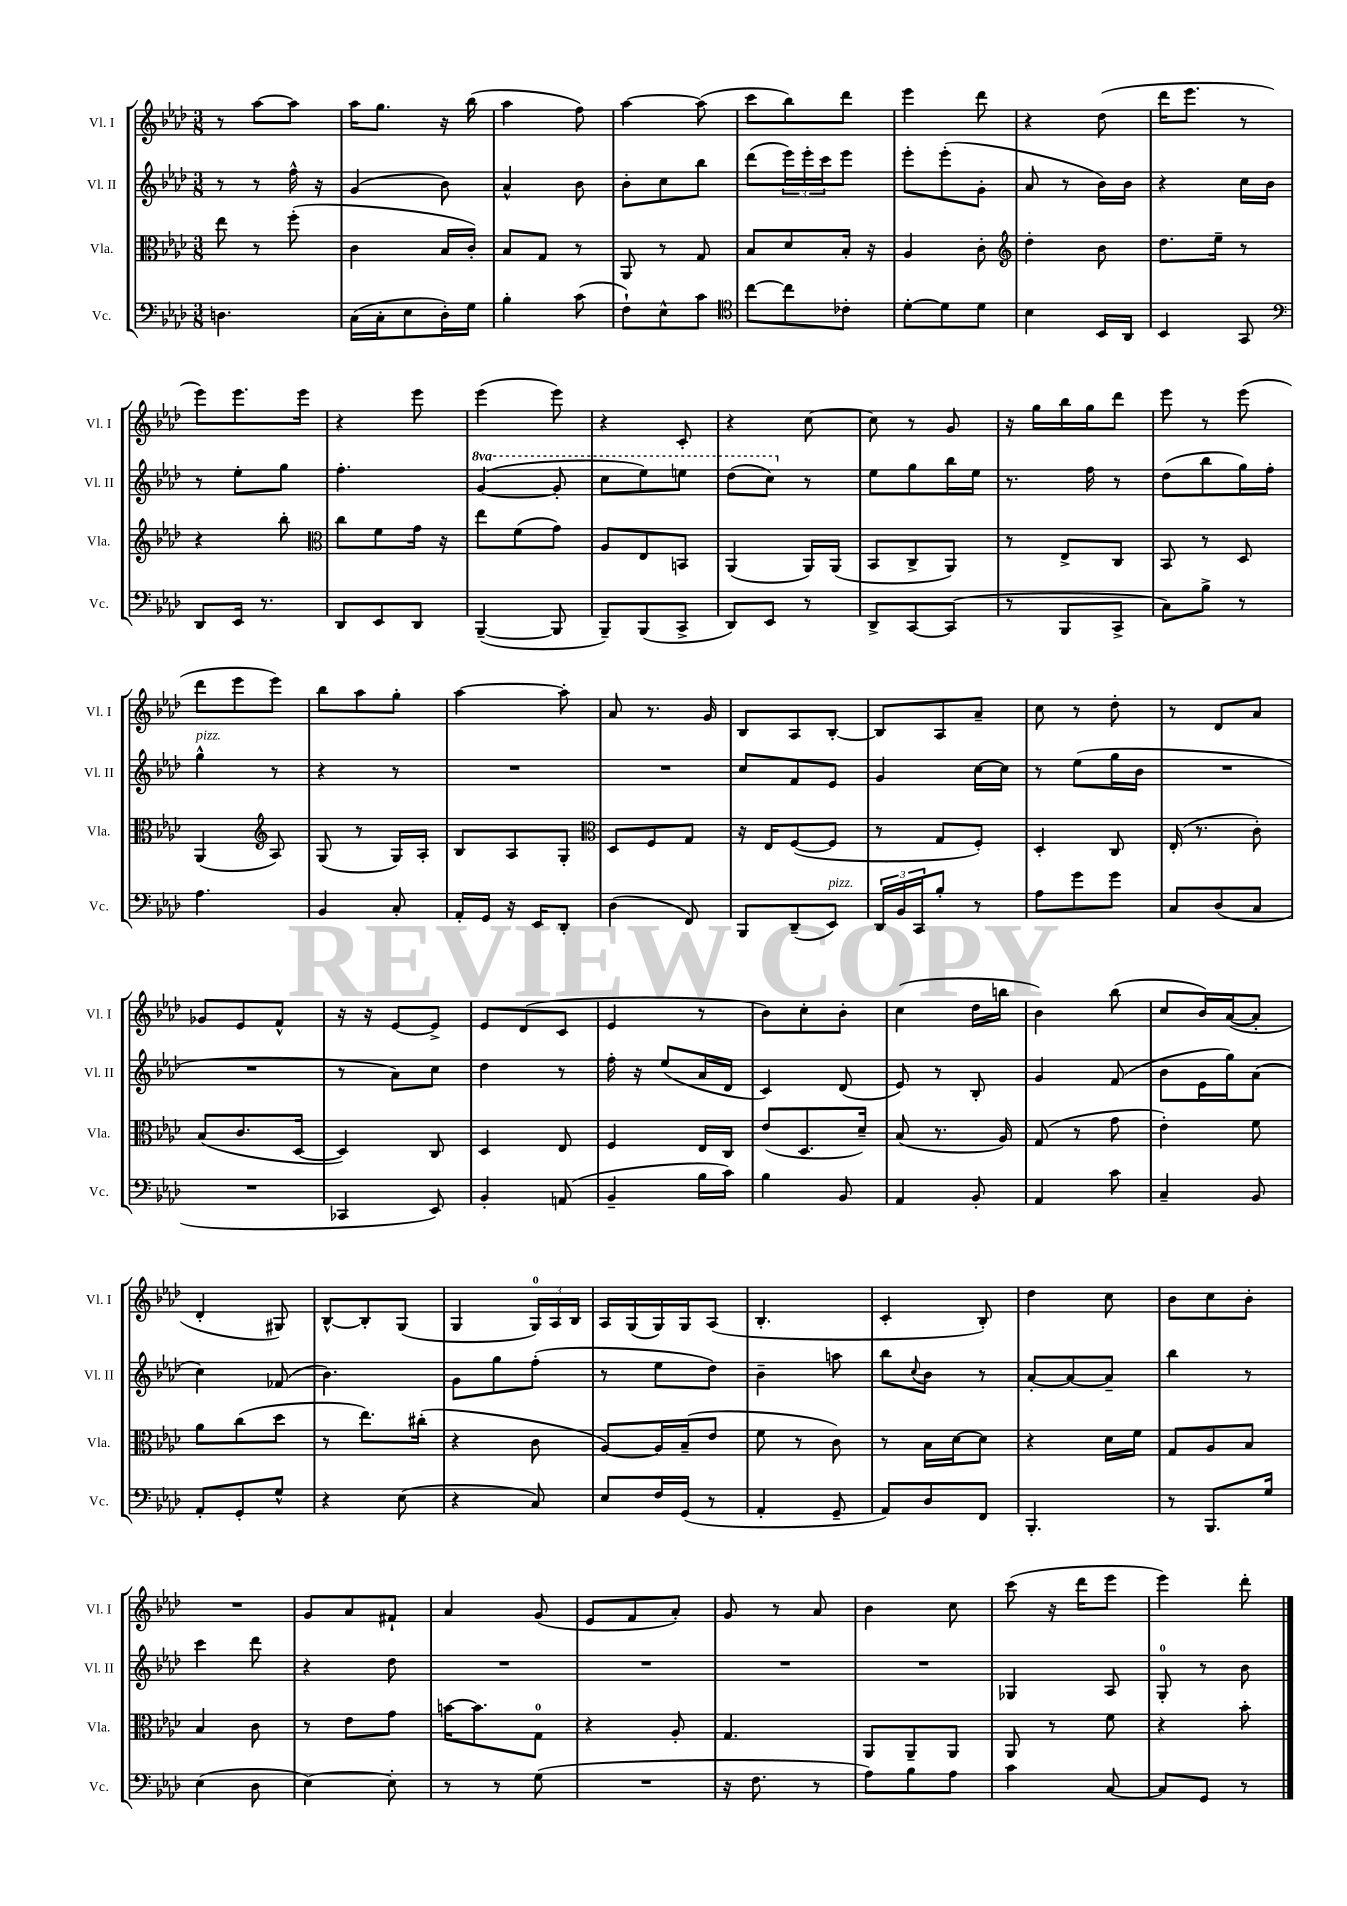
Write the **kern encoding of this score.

**kern	**kern	**kern	**kern
*part4	*part3	*part2	*part1
*staff4	*staff3	*staff2	*staff1
*I"Vc.	*I"Vla.	*I"Vl. II	*I"Vl. I
*I'Vc.	*I'Vla.	*I'Vl. II	*I'Vl. I
*clefF4	*clefC3	*clefG2	*clefG2
*k[b-e-a-d-]	*k[b-e-a-d-]	*k[b-e-a-d-]	*k[b-e-a-d-]
*M3/8	*M3/8	*M3/8	*M3/8
=11	=11	=11	=11
4.Dn\	8ee-\	8r	8r
.	8r	8r	[8aa-\L
.	(8ff'\	16ff^^\	8aa-\J]
.	.	16r	.
=12	=12	=12	=12
(16C\LL	4c\	(4g/	16aa-\KL
16C'\J	.	.	8.gg\J
8E-\	.	.	.
16D-'\L)	16B-/LL	8b-\)	16r
16G\JJ	16c'/JJ)	.	(16bb-\
=13	=13	=13	=13
4B-'\	8B-/L	4a-^^/	4aa-\
.	8G/J	.	.
(8c\	8r	8b-\	8ff\)
=14	=14	=14	=14
8F`\L)	8AA-/	8b-'\L	[4aa-\
8E-^^\	8r	8cc\	.
8c\J	8G/	8bb-\J	(8aa-\]
=15	=15	=15	=15
*clefC4	*	*	*
[8cc\L	8B-/L	(8ddd-\L	8ccc\L
8cc\]	8d-/	24eee-\L)	8bb-\)
.	.	24eee-'\	.
.	.	24ccc\J	.
8c-X'\J	16B-'/Jk	8eee-\J	8ddd-\J
.	16r	.	.
=16	=16	=16	=16
[8d-'\L	4A-/	8eee-'\L	4eee-\
8d-\]	.	(8eee-'\	.
8d-\J	8c'\	8g'\J	8ddd-\
=17	=17	=17	=17
*	*clefG2	*	*
4B-\	4dd-'\	8a-/	4r
.	.	8r	.
16BB-/LL	8b-\	16b-\LL)	(8dd-\
16AA-/JJ	.	16b-\JJ	.
=18	=18	=18	=18
4BB-/	8.dd-\L	4r	16ddd-\KL
.	.	.	8.eee-\J
.	16ee-~\Jk	.	.
8GG/	8r	16cc\LL	8r
.	.	16b-\JJ	.
!!LO:LB:g=z
=19	=19	=19	=19
*clefF4	*	*	*
8DD-/L	4r	8r	8eee-\L)
16EE-/Jk	.	8ee-'\L	8.eee-\
8.r	.	.	.
.	8bb-'\	8gg\J	.
.	.	.	16eee-\Jk
=20	=20	=20	=20
*	*clefC3	*	*
8DD-/L	8cc\L	4.ff'\	4r
8EE-/	8f\	.	.
8DD-/J	16g\Jk	.	8eee-\
.	16r	.	.
=21	=21	=21	=21
*	*	*8va	*
([4BBB-~/	8ee-\L	([4gg/	(4eee-\
.	(8f\	.	.
8BBB-/]	8g\J)	8gg'/]	8eee-\)
=22	=22	=22	=22
8BBB-~/L)	8A-/L	8ccc\L	4r
(8BBB-/	8E-/	8eee-\)	.
8CC^/J	8BBn/J	8eeen\J	8c'/
=23	=23	=23	=23
8DD-/L)	(4AA-/	(8ddd-\L	4r
8EE-/J	.	8ccc\J)	.
*	*	*X8va	*
8r	16AA-/LL)	8r	[8cc\
.	(16AA-/JJ	.	.
=24	=24	=24	=24
8DD-^/L	8BB-/L	8ee-\L	8cc\]
[8CC/	8C^/	8gg\	8r
(8CC/J]	8AA-/J)	16bb-\L	8g/
.	.	16ee-\JJ	.
=25	=25	=25	=25
8r	8r	8.r	16r
.	.	.	16gg\LL
8BBB-/L	8E-^/L	.	16bb-\
.	.	16ff\	16gg\J
8CC^/J	8C/J	8r	8ddd-\J
=26	=26	=26	=26
8C\L)	8BB-/	(8dd-\L	8eee-\
8B-^\J	8r	8bb-\	8r
8r	8D-/	16gg\L)	(8eee-\
.	.	16ff'\JJ	.
!!LO:LB:g=z
=27	=27	=27	=27
!	!	!LO:TX:a:i:t=pizz.	!
4.A-\	(4AA-/	4gg^^\	8ddd-\L
.	.	.	8eee-\
*	*clefG2	*	*
.	8A-/)	8r	8eee-\J)
=28	=28	=28	=28
4BB-/	(8G/	4r	8bb-\L
.	8r	.	8aa-\
8C'/	16G/LL)	8r	8gg'\J
.	16A-'/JJ	.	.
=29	=29	=29	=29
16AA-'/LL	8B-/L	4.r	[4aa-\
16GG/JJ	.	.	.
16r	8A-/	.	.
16EE-/KL	.	.	.
8DD-'/J	8G'/J	.	8aa-'\]
=30	=30	=30	=30
*	*clefC3	*	*
(4D-\	8D-/L	4.r	8a-/
.	8F/	.	8.r
8FF/)	8G/J	.	.
.	.	.	16g/
=31	=31	=31	=31
8BBB-/L	16r	8cc/L	8B-/L
.	16E-/KL	.	.
(8DD-~/	([8F/	8f/	8A-/
!LO:TX:a:i:t=pizz.	!	!	!
8EE-/J)	8F/J]	8e-/J	[8B-'/J
=32	=32	=32	=32
24DD-/LL	8r	4g/	8B-/L]
24BB-/	.	.	.
24CC/J	.	.	.
8B-'/J	8G/L	.	8A-/
8r	8F'/J)	[16cc\LL	8a-~/J
.	.	16cc\JJ]	.
=33	=33	=33	=33
8A-\L	4D-'/	8r	8cc\
8g\	.	(8ee-\L	8r
8g\J	8C/	16gg\L	8dd-'\
.	.	16b-\JJ	.
=34	=34	=34	=34
8C/L	(16E-'/	4.r	8r
.	8.r	.	.
(8D-/	.	.	8d-/L
8C/J	8c'\)	.	8a-/J
!!LO:LB:g=z
=35	=35	=35	=35
4.r	(8B-/L	4.r	8g-X/L
.	8.c/	.	8e-/
.	.	.	8f^^/J
.	[16D-/Jk	.	.
=36	=36	=36	=36
4CC-X/	4D-/])	8r	16r
.	.	.	16r
.	.	8a-\L)	[8e-/L
8EE-/)	8C/	8cc\J	8e-^/J]
=37	=37	=37	=37
4BB-'/	4D-/	4dd-\	8e-/L
.	.	.	(8d-/
(8AAn/	8E-/	8r	8c/J
=38	=38	=38	=38
4BB-~/	4F/	16ff'\	4e-/
.	.	16r	.
.	.	(8ee-/L	.
16B-\LL	16E-/LL	16a-/L	8r
16c\JJ)	16C/JJ	16d-/JJ	.
=39	=39	=39	=39
4B-\	(8e-/L	4c/)	8b-\L)
.	8.D-/	.	8cc'\
8BB-/	.	(8d-/	8b-'\J
.	16d-~/Jk)	.	.
=40	=40	=40	=40
4AA-/	(8B-/	8e-/)	(4cc\
.	8.r	8r	.
8BB-'/	.	8B-'/	16dd-\LL
.	16A-/)	.	16bbn\JJ
=41	=41	=41	=41
4AA-/	(8G/	4g/	4b-\)
.	8r	.	.
8c\	8g\	(8f/	(8bb-\
=42	=42	=42	=42
4C~/	4e-'\)	8b-\L	8cc/L
.	.	16e-\L	16b-/L)
.	.	16gg\J)	([16a-/J
8BB-/	8f\	(8a-\J	8a-'/J]
!!LO:LB:g=z
=43	=43	=43	=43
8AA-'/L	8a-\L	4cc\)	4d-'/
8GG'/	(8cc\	.	.
8G^^/J	8dd-\J	(8f-X/	8G#X/)
=44	=44	=44	=44
4r	8r	4.b-\)	[8B-^^/L
.	8.ee-\L)	.	8B-'/]
(8E-\	.	.	(8G/J
.	(16cc#X'\Jk	.	.
=45	=45	=45	=45
4r	4r	8g\L	4G/
.	.	8gg\	.
8C/)	8c\	(8ff'\J	24G/LL)
.	.	.	24A-/
.	.	.	24B-/JJ
=46	=46	=46	=46
8E-/L	[8A-/L)	8r	16A-/LL
.	.	.	(16G/
16F/L	16A-/L]	8ee-\L	16G/)
(16GG/JJ	(16B-~/J	.	16G/J
8r	8e-/J	8dd-\J)	(8A-/J
=47	=47	=47	=47
4AA-'/	8f\	4b-~\	4.B-'/
.	8r	.	.
8GG~/	8c\)	8aan\	.
=48	=48	=48	=48
8AA-/L)	8r	8bb-\L	4c'/
.	.	8qqcc/	.
8D-/	16B-\LL	8b-\J	.
.	[16d-\J	.	.
8FF/J	8d-\J]	8r	8B-'/)
=49	=49	=49	=49
4.BBB-'/	4r	[8a-'/L	4dd-\
.	.	8a-/_	.
.	16d-\LL	8a-~/J]	8cc\
.	16f\JJ	.	.
=50	=50	=50	=50
8r	8G/L	4bb-\	8b-\L
8.BBB-/L	8A-/	.	8cc\
.	8B-/J	8r	8b-'\J
16G/Jk	.	.	.
!!LO:LB:g=z
=51	=51	=51	=51
(4E-\	4B-/	4ccc\	4.r
8D-\	8c\	8ddd-\	.
=52	=52	=52	=52
[4E-\)	8r	4r	8g/L
.	8e-\L	.	8a-/
8E-'\]	8g\J	8dd-\	8f#X`/J
=53	=53	=53	=53
8r	[16bn\KL	4.r	4a-/
.	8.b\]	.	.
8r	.	.	.
(8G\	8G\J	.	(8g/
=54	=54	=54	=54
4.r	4r	4.r	8e-/L
.	.	.	8f/
.	8A-'/	.	8a-'/J)
=55	=55	=55	=55
16r	4.G/	4.r	8g/
8.F\	.	.	.
.	.	.	8r
8r	.	.	8a-/
=56	=56	=56	=56
8A-\L)	8AA-/L	4.r	4b-\
8B-\	8AA-~/	.	.
8A-\J	8AA-/J	.	8cc\
=57	=57	=57	=57
4c\	8AA-/	4G-X/	(8ccc\
.	8r	.	16r
.	.	.	16ddd-\KL
[8C/	8f\	8A-/	8eee-\J
=58	=58	=58	=58
8C/L]	4r	8G'/	4eee-\)
8GG/J	.	8r	.
8r	8b-'\	8b-\	8ddd-'\
==	==	==	==
*-	*-	*-	*-
